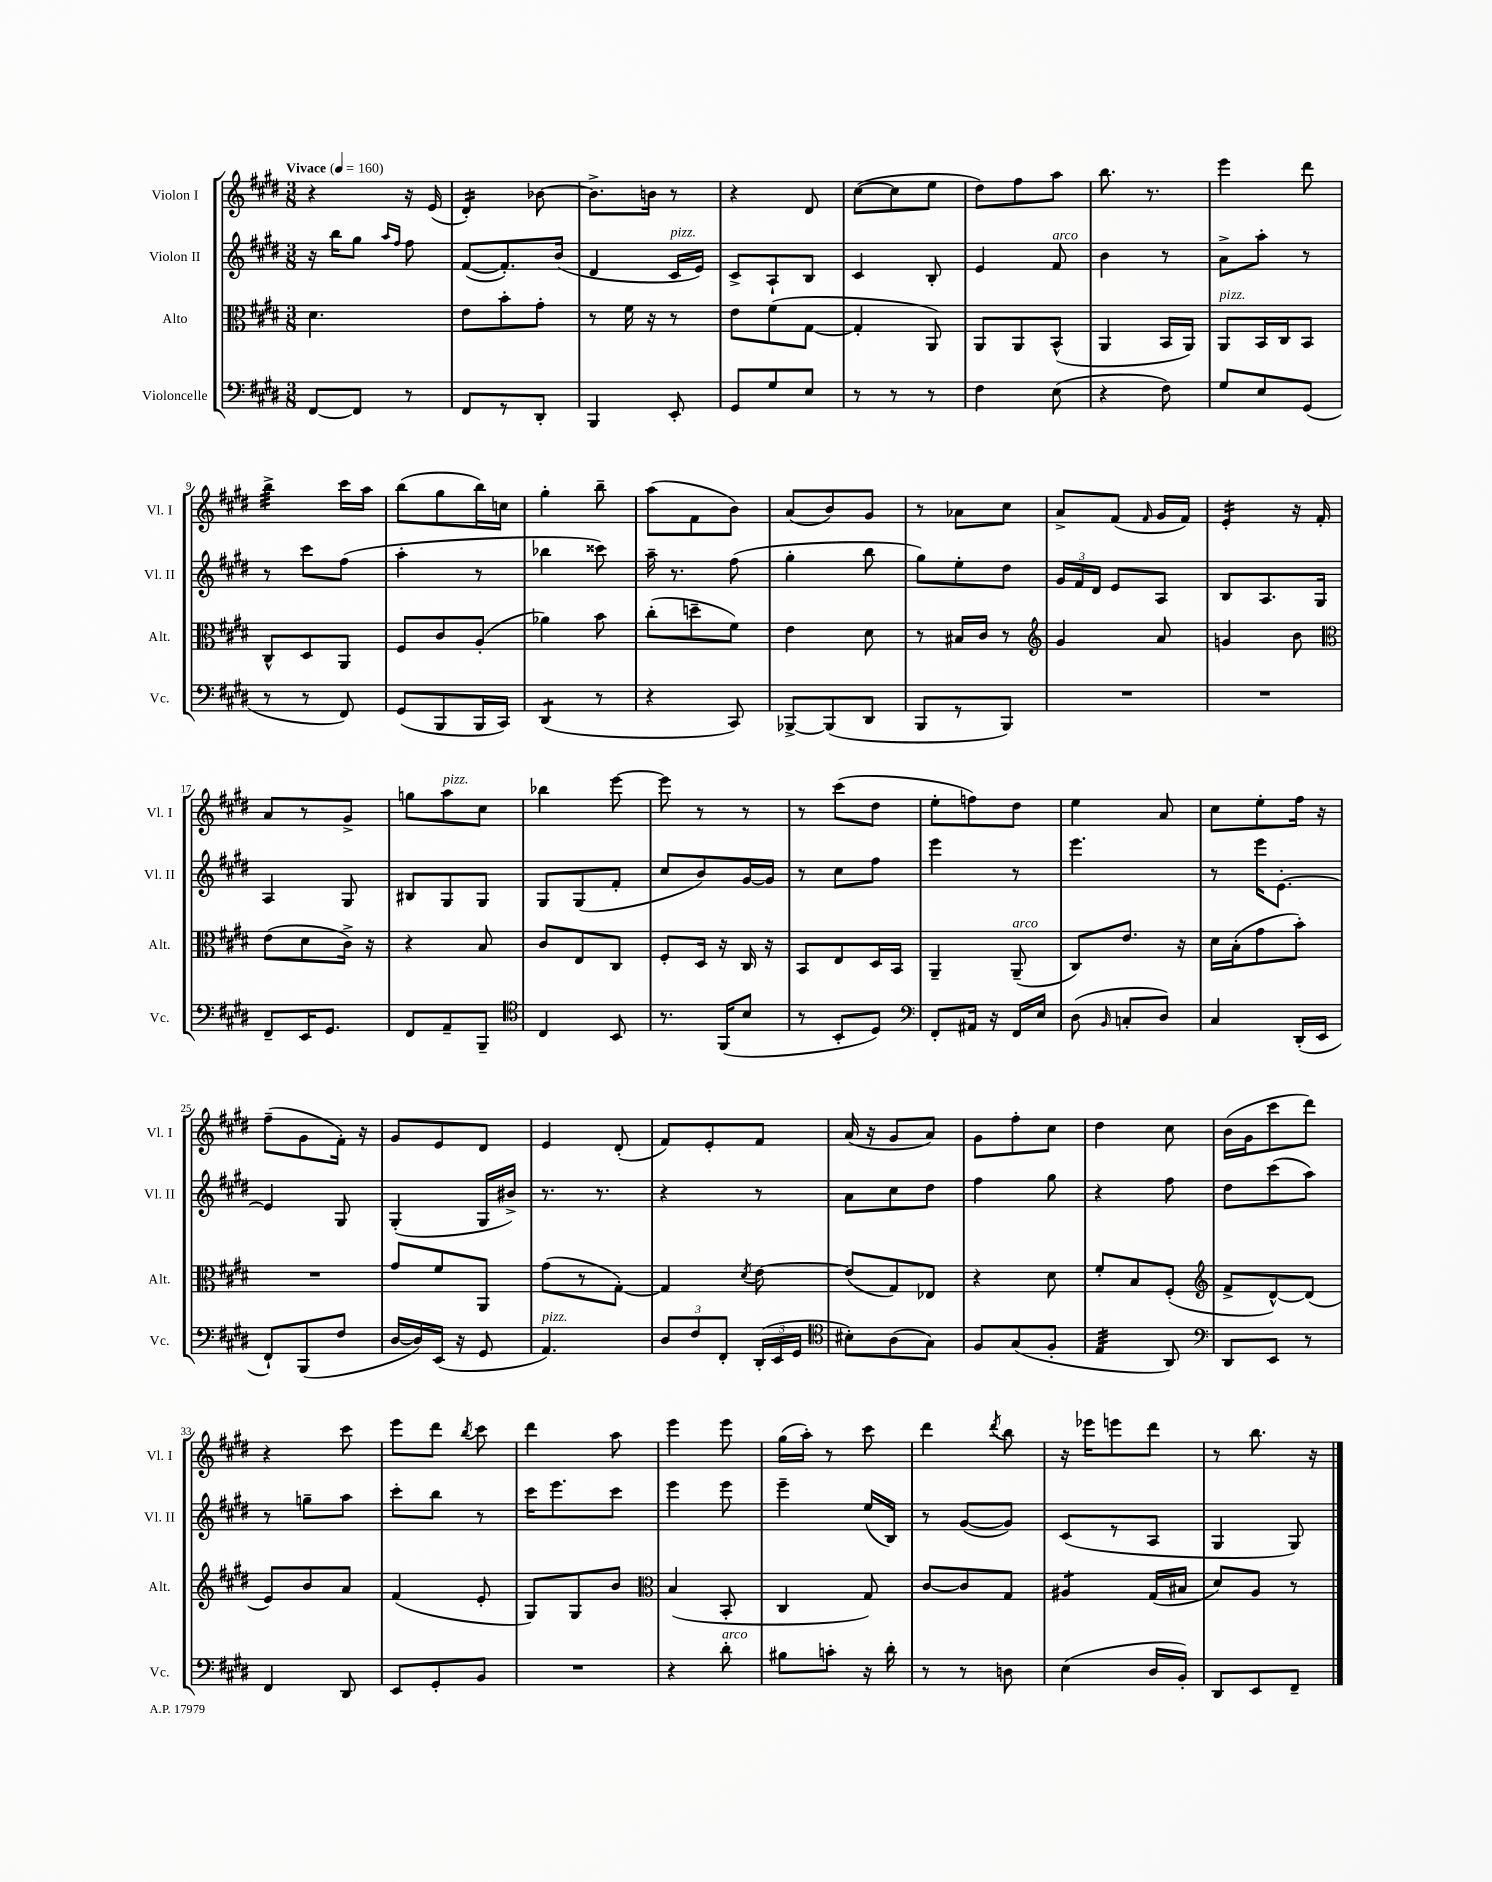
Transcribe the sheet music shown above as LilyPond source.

<<
\new StaffGroup <<
\new Staff = "s0" \with { instrumentName = "Violon I" shortInstrumentName = "Vl. I" } {
    \clef treble \key e \major \numericTimeSignature \time 3/8 \tempo "Vivace" 4 = 160
    \autoBeamOff r4 r16 e'16( |
    dis'4:16-.) bes'8~ |
    bes'8.[-> b'16] r8 |
    r4 dis'8 |
    cis''8[~( cis''8 e''8] |
    dis''8[) fis''8 a''8] |
    b''8. r8. |
    e'''4 dis'''8 |
    b''4:32-> cis'''16[ a''16] |
    b''8[( gis''8 b''16) c''16] |
    gis''4-. b''8-- |
    a''8[( fis'8 b'8]) |
    a'8[( b'8) gis'8] |
    r8 aes'8[ cis''8] |
    a'8[-> fis'8]( \grace { fis'16 } gis'16[ fis'16]) |
    e'4:16-. r16 fis'16-. |
    a'8[ r8 gis'8]-> |
    g''8[ a''8^\markup { \italic "pizz." } cis''8] |
    bes''4 e'''8~ |
    e'''8 r8 r8 |
    r8 cis'''8[( dis''8] |
    e''8[-. f''8) dis''8] |
    e''4 a'8 |
    cis''8[ e''8-. fis''16] r16 |
    fis''8[--( gis'8 fis'16]-.) r16 |
    gis'8[ e'8 dis'8] |
    e'4 dis'8-.( |
    fis'8[) e'8-. fis'8] |
    a'16( r16 gis'8[ a'8]) |
    gis'8[ fis''8-. cis''8] |
    dis''4 cis''8 |
    b'16[( gis'16 cis'''8 dis'''8]) |
    r4 cis'''8 |
    e'''8[ dis'''8] \acciaccatura { b''8 } cis'''8 |
    dis'''4 a''8 |
    e'''4 e'''8 |
    gis''16[( a''16]-.) r8 cis'''8 |
    dis'''4 \acciaccatura { dis'''8 } b''8 |
    r16 ees'''16[ e'''8 dis'''8] |
    r8 b''8. r16 \bar "|." |
}
\new Staff = "s1" \with { instrumentName = "Violon II" shortInstrumentName = "Vl. II" } {
    \clef treble \key e \major \numericTimeSignature \time 3/8
    \autoBeamOff r16 b''16[ gis''8] \grace { a''16[ fis''16] } fis''8 |
    fis'8[~( fis'8.-.) b'16]( |
    dis'4 cis'16[^\markup { \italic "pizz." } e'16]) |
    cis'8[-> a8-! b8] |
    cis'4 b8-. |
    e'4 fis'8^\markup { \italic "arco" } |
    b'4 r8 |
    a'8[-> a''8]-. r8 |
    r8 cis'''8[ fis''8]( |
    a''4-. r8 |
    bes''4 cisis'''8) |
    a''16-- r8. fis''8( |
    gis''4-. b''8 |
    gis''8[) e''8-. dis''8] |
    \tuplet 3/2 { gis'16[ fis'16 dis'16] } e'8[ a8] |
    b8[ a8. gis16] |
    a4 gis8 |
    bis8[ gis8 gis8] |
    gis8[ gis8( fis'8]-. |
    cis''8[ b'8) gis'16~ gis'16] |
    r8 cis''8[ fis''8] |
    e'''4 r8 |
    e'''4. |
    r8 e'''16[ e'8.]~-. |
    e'4 gis8 |
    gis4-.( gis16[ bis'16]->) |
    r8. r8. |
    r4 r8 |
    a'8[ cis''8 dis''8] |
    fis''4 gis''8 |
    r4 fis''8 |
    dis''8[ cis'''8( a''8]) |
    r8 g''8[-- a''8] |
    cis'''8[-. b''8] r8 |
    cis'''16[ e'''8. cis'''8] |
    e'''4 e'''8 |
    e'''4-- e''16[( b16]) |
    r8 gis'8[~( gis'8]) |
    cis'8[( r8 a8] |
    gis4 gis8) \bar "|." |
}
\new Staff = "s2" \with { instrumentName = "Alto" shortInstrumentName = "Alt." } {
    \clef alto \key e \major \numericTimeSignature \time 3/8
    \autoBeamOff dis'4. |
    e'8[ b'8-. gis'8]-. |
    r8 fis'16 r16 r8 |
    e'8[ fis'8( gis8]~ |
    gis4-. a,8) |
    a,8[ a,8 b,8]-^( |
    a,4 b,16[ a,16]) |
    a,8[^\markup { \italic "pizz." } b,16 cis16 b,8] |
    cis8[-^ dis8 a,8] |
    fis8[ cis'8 a8]-.( |
    aes'4) b'8 |
    cis''8[-.( d''8-- fis'8]) |
    e'4 dis'8 |
    r8 bis16[ cis'16] r8 |
    \clef treble gis'4 a'8 |
    g'4 b'8 |
    \clef alto e'8[( dis'8 cis'16]->) r16 |
    r4 b8 |
    cis'8[ e8 cis8] |
    fis8[-. dis16] r16 cis16 r16 |
    b,8[ e8 dis16 b,16] |
    a,4-- a,8--^\markup { \italic "arco" }( |
    cis8[) e'8.] r16 |
    dis'16[ b16-.( gis'8 b'8]-.) |
    R4. |
    gis'8[ fis'8 a,8] |
    gis'8[( r8 gis8]~-.) |
    gis4 \acciaccatura { dis'8 } e'8~ |
    e'8[( gis8) ees8] |
    r4 dis'8 |
    fis'8[-. b8 fis8]-.( |
    \clef treble fis'8[-> dis'8~-^) dis'8]( |
    e'8[) b'8 a'8] |
    fis'4( e'8-. |
    gis8[) gis8 b'8] |
    \clef alto b4( b,8-. |
    cis4 gis8) |
    cis'8[~ cis'8 gis8] |
    ais4:8 gis16[( bis16] |
    dis'8[) a8] r8 \bar "|." |
}
\new Staff = "s3" \with { instrumentName = "Violoncelle" shortInstrumentName = "Vc." } {
    \clef bass \key e \major \numericTimeSignature \time 3/8
    \autoBeamOff fis,8[~ fis,8] r8 |
    fis,8[ r8 dis,8]-. |
    b,,4 e,8-. |
    gis,8[ gis8 e8] |
    r8 r8 r8 |
    fis4 e8( |
    r4 fis8) |
    gis8[ e8 gis,8]( |
    r8 r8 fis,8) |
    gis,8[( b,,8 b,,16 cis,16]) |
    dis,4:8( r8 |
    r4 cis,8) |
    bes,,8[~-> bes,,8( dis,8] |
    b,,8[ r8 b,,8]) |
    R4. |
    R4. |
    fis,8[-- e,16 gis,8.] |
    fis,8[ a,8-- b,,8]-- |
    \clef tenor cis4 b,8 |
    r8. fis,16[( b8] |
    r8 b,8[-. dis8]) |
    \clef bass fis,8[-. ais,16] r16 fis,16[ e16] |
    dis8( \grace { b,16 } c8[-. dis8]) |
    cis4 dis,16[-.( e,16] |
    fis,8[-!) b,,8( fis8] |
    dis16[~ dis16) e,16]( r16 gis,8 |
    a,4.^\markup { \italic "pizz." }) |
    \tuplet 3/2 { dis8[ fis8 fis,8]-. } \tuplet 3/2 { dis,16[-.( e,16 gis,16] } |
    \clef tenor bis8[-.) a8( gis8]) |
    fis8[ gis8( fis8]-. |
    e4:32 a,8) |
    \clef bass dis,8[ e,8] r8 |
    fis,4 dis,8 |
    e,8[ gis,8-. b,8] |
    R4. |
    r4 dis'8-.^\markup { \italic "arco" } |
    bis8[ c'8]-. r16 dis'16-. |
    r8 r8 d8 |
    e4( dis16[ b,16]-.) |
    dis,8[ e,8 fis,8]-- \bar "|." |
}
>>
>>
